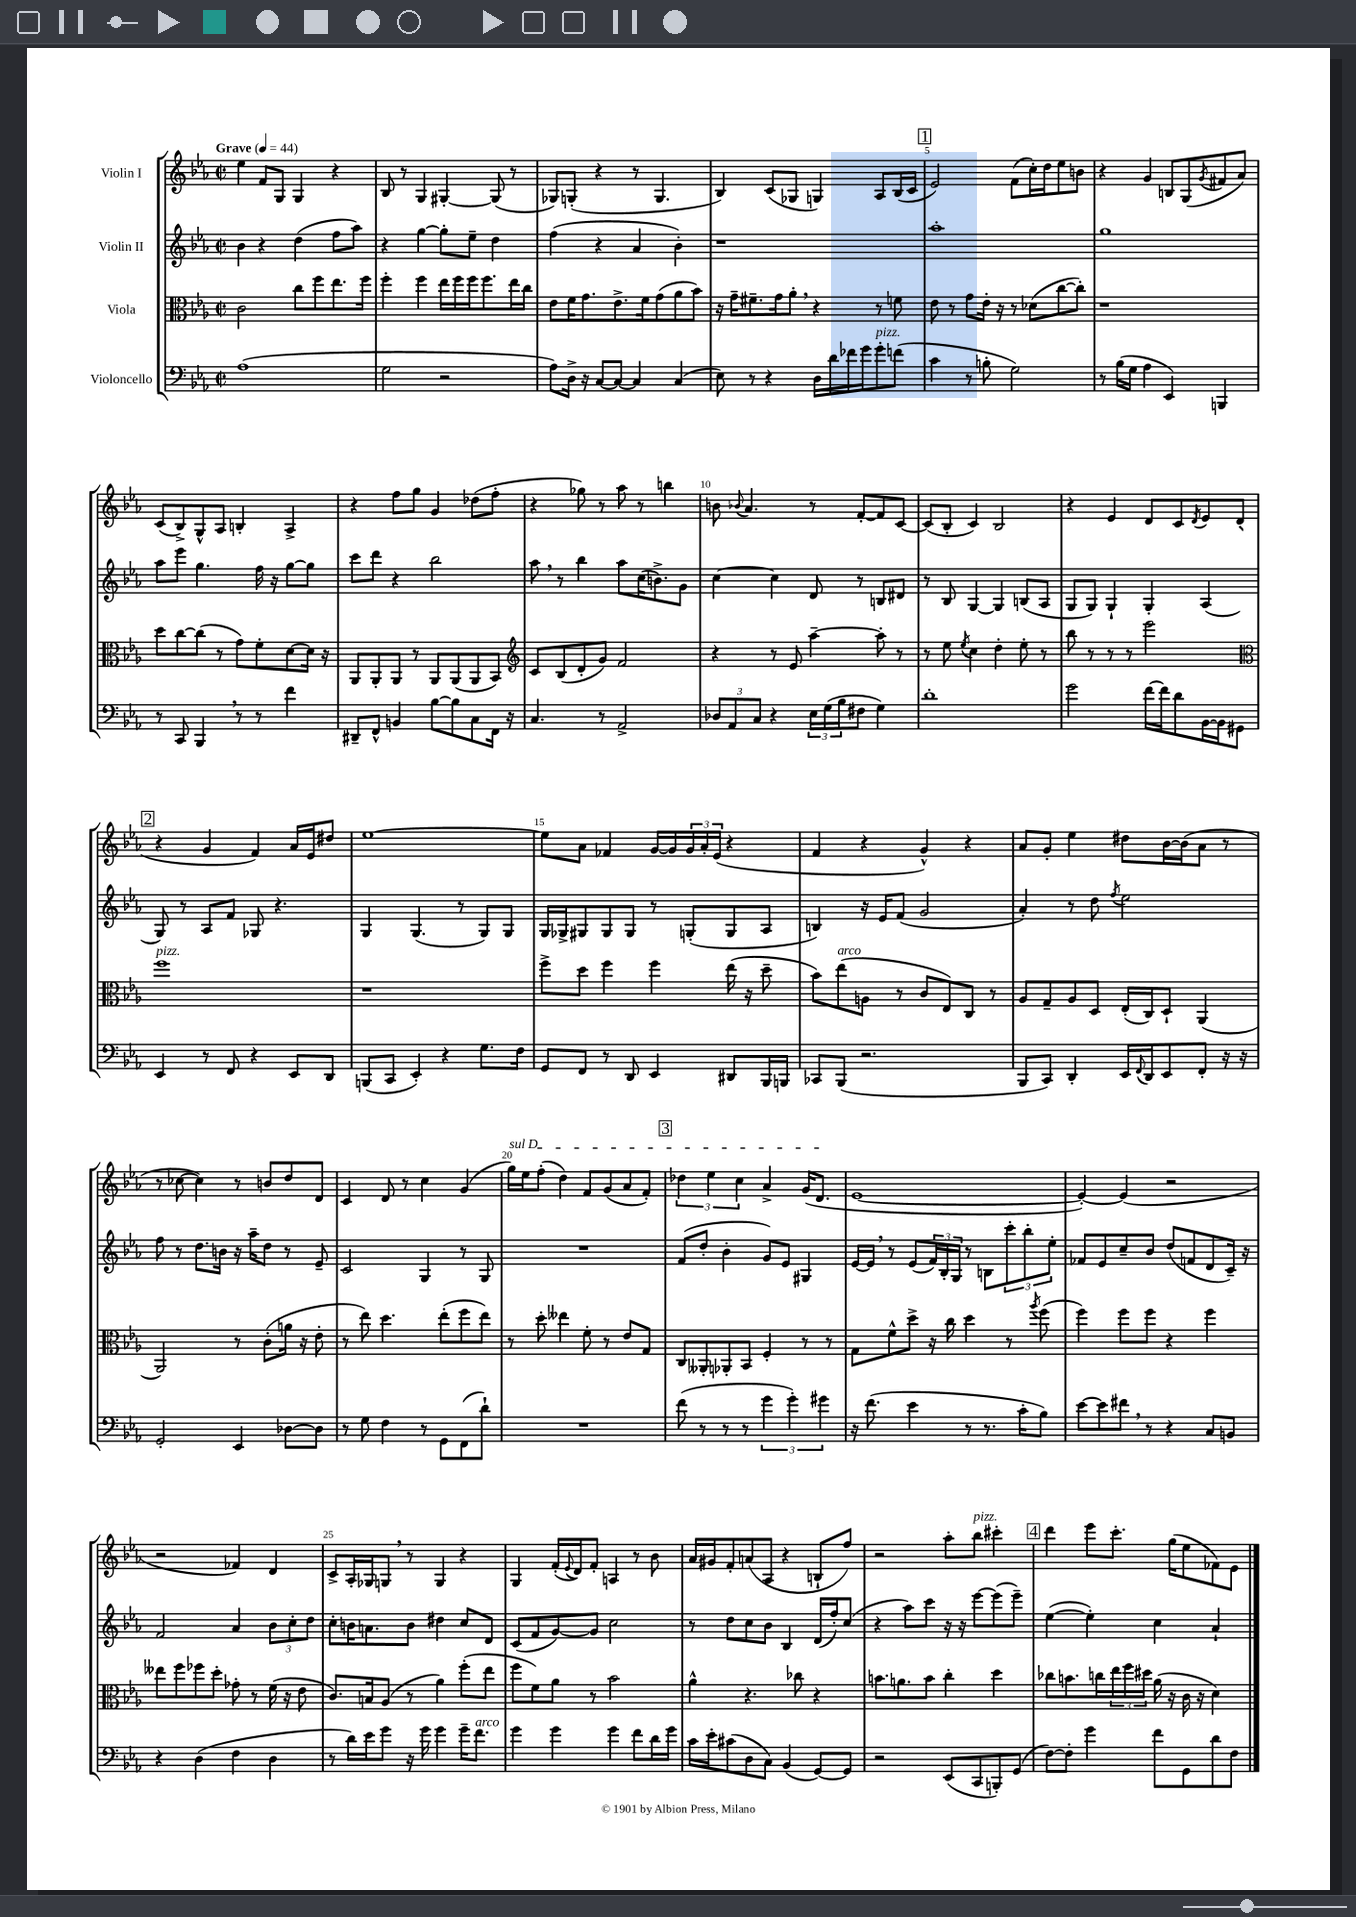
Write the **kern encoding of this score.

**kern	**kern	**kern	**kern
*staff4	*staff3	*staff2	*staff1
*clefF4	*clefC3	*clefG2	*clefG2
*k[b-e-a-]	*k[b-e-a-]	*k[b-e-a-]	*k[b-e-a-]
*M2/2	*M2/2	*M2/2	*M2/2
*met(c|)	*met(c|)	*met(c|)	*met(c|)
*MM44	*MM44	*MM44	*MM44
(1A-	2c	4b-	4ee-
.	.	4r	8f
.	.	.	8G
.	8cc	(4dd	4G
.	8ff	.	.
.	8.ee-	8ff	4r
.	.	8aa-)	.
.	16ff	.	.
=	=	=	=
2G	4ff'	4r	8B-
.	.	.	8r
.	4ff	[4gg	4G
2r	16ee-	8gg']	[4G#'
.	16ff	.	.
.	16ff	8ee-~	.
.	8.ff	.	.
.	.	4dd	(8G#]
.	16ee-	.	8r
.	16cc	.	.
=	=	=	=
8A-)	8e-	(4ff	8G-)
16D^	16f	.	(8G'
16r	8.g	.	.
[8C	.	4r	4r
8C_	8.e-^	.	.
4C]	.	4a-	8r
.	16f	.	.
.	(8g	.	4.G
(4C	8a-	4b-')	.
.	8b-)	.	.
=	=	=	=
8E-)	16r	1r	4B-)
.	16g~	.	.
8r	8.f#~	.	.
4r	.	.	(8c
.	16g	.	.
.	8a-'	.	8G-
16D	4r	.	4G)
16d	.	.	.
16f-	.	.	.
16g	.	.	.
8g'	8r	.	8A-
(8f	8f	.	(16B-
.	.	.	16c
=	=	=	=
4c	8e-	1aa-'	2e-)
.	8r	.	.
8r	8g	.	.
8B'	16e-'	.	.
.	16r	.	.
2G)	8r	.	(8f
.	(8d-	.	16cc')
.	.	.	16dd
.	[8cc	.	8ee-
.	8cc'])	.	8b
=	=	=	=
8r	1r	1gg	4r
(16B-	.	.	.
16G	.	.	.
4A-	.	.	4g
4EE-)	.	.	8B
.	.	.	(8G
.	.	.	8qg
4BBB	.	.	8f#
.	.	.	8a-)
=	=	=	=
8r	8dd	8aa-	(8c
8CC	[8cc	8eee-	8B-^)
4BBB-	(8cc]	4.gg	8G^^
.	8r	.	8A-
8r	8g)	.	4B'
8r	8f'	16ff	.
.	.	16r	.
4f	[8d	[8gg	4A-^
.	16d]	8gg]	.
.	16r	.	.
=	=	=	=
8DD#~	8AA-	8ccc	4r
8FF^^	8AA-'	8ddd	.
4BB	8AA-	4r	8ff
.	8r	.	8gg
[8B-	8AA-	2bb-	4g
8B-]	(8AA-	.	.
8C	8AA-	.	(8dd-
16FF	8BB-)	.	8ff'
16r	.	.	.
=	=	=	=
*	*clefG2	*	*
4.C	8c	8aa-	4r
.	(8B-	8r	.
.	8d'	4bb-	8gg-)
8r	8g)	.	8r
2AA-^	2f	8aa-	8aa-
.	.	(16cc	8r
.	.	8.b^)	.
.	.	.	4bb
.	.	8g	.
=	=	=	=
12D-	4r	[4cc	8b
12AA-	.	.	.
.	.	.	8qqb-
.	.	.	4.a-
12C	.	.	.
4r	8r	4cc]	.
.	8e-	.	.
24E-	[4aa-~	8d	8r
(24G	.	.	.
24B-	.	.	.
8F#	.	8r	[8f'
4G)	8aa-']	8B	8f]
.	8r	8d#	[8c
=	=	=	=
1d'	8r	8r	(8c]
.	8ee-	8B-	8B-'
.	8qee-	.	.
.	4cc	[4G	4c)
.	4dd'	4G]	2B-
.	8ee-'	(8B	.
.	8r	8A-	.
=	=	=	=
2g	8bb-	8G	4r
.	8r	8G)	.
.	8r	4G`	4e-
.	8r	.	.
[16f	2eee-	4G'	8d
16f]	.	.	.
8d	.	.	8c
.	.	.	8qd
[16BB-	.	(4A-	8e-
16BB-]	.	.	.
8GG#	.	.	(8d'
=	=	=	=
*	*clefC3	*	*
4EE-	1ff	8G)	4r
.	.	8r	.
8r	.	8A-	4g
8FF	.	8f	.
4r	.	8G-	4f)
.	.	4.r	.
8EE-	.	.	16a-
.	.	.	16e-
8DD	.	.	8dd#
=	=	=	=
(8BBB	1r	4G	[1ee-
8CC	.	.	.
4EE-')	.	(4.G	.
4r	.	.	.
.	.	8r	.
8.G	.	8G)	.
.	.	8G	.
16F	.	.	.
=	=	=	=
8GG	8ff^	16G	8ee-]
.	.	16G-^	.
8FF	8dd	8G#	8a-
8r	4ff	8G#	4f-
8DD	.	8G#	.
4EE-	4ff	8r	[16g
.	.	.	16g]
.	.	(8G'	24g
.	.	.	24a-'
.	.	.	(24e-
8DD#	(16ee-	8G	4r
.	16r	.	.
16BBB-	8dd~	8A-	.
16BBB	.	.	.
=	=	=	=
8CC-	8b-)	4B)	4f
(8BBB-	(8ee-	.	.
2.r	8A	16r	4r
.	.	16e-	.
.	8r	(8f	.
.	8c	2g	4g^^)
.	8E-)	.	.
.	8C	.	4r
.	8r	.	.
=	=	=	=
8BBB-	8A-	4a-')	8a-
8CC)	8G~	.	8g'
4DD'	8A-	8r	4ee-
.	8D	8dd	.
.	.	8qff	.
16EE-	(16E-'	2ee-	8dd#
8qqFF	.	.	.
16DD	16C)	.	.
8EE-	8D`	.	[16b-
.	.	.	(16b-]
8FF'	(4AA-	.	8a-
16r	.	.	8r
16r	.	.	.
=	=	=	=
2GG'	2AA-)	8ff	8r
.	.	8r	[8cc-
.	.	8.dd	4cc-])
.	.	16b	.
4EE-	8r	16r	8r
.	.	16aa-~	.
.	(8c'	8dd	8b
[8D-	16a	8r	8dd
.	16r	.	.
8D-]	8e-'	8e-~	8d
=	=	=	=
8r	8r	2c	4c
8G	8ee-)	.	.
4F	4.dd	.	8d
.	.	.	8r
8r	.	4G	4cc
8GG	(8ee-'	.	.
(8FF	8ff	8r	(4g
8d`)	8ee-)	8G	.
=	=	=	=
1r	8r	1r	16gg)
.	.	.	16ee-
.	8dd'	.	(8ff'
.	4ee--	.	4dd)
.	8f'	.	8f
.	8r	.	(8g
.	8e-	.	8a-
.	8G	.	8f')
=	=	=	=
(8f	8C	(8f	6dd-
8r	8AA--'	8dd'	.
.	.	.	6ee-
8r	8AA-'	4b-'	.
.	.	.	6cc
8r	8BB-	.	.
6g	4F'	8g)	4a-^
.	.	8e-	.
6g')	.	.	.
.	8r	4G#	(16g
.	.	.	8.d
6g#	.	.	.
.	8r	.	.
=	=	=	=
16r	8G	[16e-	[1e-
(8.f	.	16e-]	.
.	8f^^	8r	.
4e-	8dd^	(8e-	.
.	16r	24f)	.
.	.	24B-'	.
.	16cc	.	.
.	.	24G	.
8r	4dd	8r	.
8.r	.	8B	.
.	8r	12ccc'	.
16c'	.	.	.
.	.	12bb-'	.
.	8qaa-	.	.
8B-)	(8ff	.	.
.	.	12ee-'	.
=	=	=	=
[8e-	4ff)	8f-	4e-'_)
8e-]	.	8e-	.
8f#	8ff	8cc~	(4e-]
8r	8ff	8b-	.
4r	4r	(8dd	2r
.	.	8f	.
8C	4ff	8d	.
8BB	.	16c~)	.
.	.	16r	.
=	=	=	=
4r	8ee--	2f	2r
.	8ff	.	.
(4D	8ff-	.	.
.	8dd'	.	.
4F	8g-'	4a-	4f-)
.	8r	.	.
4D	(16f	12b-	4d
.	16r	.	.
.	.	12cc'	.
.	8e-	.	.
.	.	12dd	.
=	=	=	=
8r	8.c)	8cc'	8c^
16d)	.	16b	16A-'
16e-	16B	8.a	16G-
8g	(8A-	.	8G
16r	8r	8b	8r
16g	.	.	.
4g	4a-)	4dd#	4G
16g~	(8ff'	8cc	4r
8.f	.	.	.
.	8ee-	8d	.
=	=	=	=
4g	8ff	(8c	4G
.	8f)	8f	.
4g	8a-	[8g)	(16f'
.	.	.	8qqe-
.	.	.	16d)
.	8r	8g]	8f'
4g	2b-	2cc	4A
8f	.	.	8r
16d	.	.	8b-
16g	.	.	.
=	=	=	=
16c	4a-^^	8r	16a-
16e-'	.	.	16g#
(8c#	.	8dd	8f'
8D	4.r	8cc	(8a
8C)	.	8b-	8A-
(4BB-	.	4B-	4r
.	8cc-	.	.
[8GG)	4r	(16d	8B`
.	.	16ff')	.
8GG]	.	(8cc	8ff)
=	=	=	=
2r	8.b	4r	2r
.	8.a	.	.
.	.	8aa-)	.
.	8b	8ccc	.
(8EE-	4cc'	16r	8aa-'
.	.	16r	.
8CC	.	[8eee-	8bb-
8BBB')	4dd	(8eee-]	4ccc#'
(8GG	.	8eee-~)	.
=	=	=	=
[8F)	8cc-	([4ee-	4ddd
8F']	8.b	.	.
4g	.	4ee-'])	8eee-
.	16cc	.	.
.	24ee-	.	8.ccc'
.	24ff	.	.
.	24dd#	.	.
8f	(16a-	4cc	.
.	16r	.	(16gg
8GG	16c	.	8ee-
.	16r	.	.
8d	4d)	4a-`	8f-)
8F	.	.	8e-
==	==	==	==
*-	*-	*-	*-
